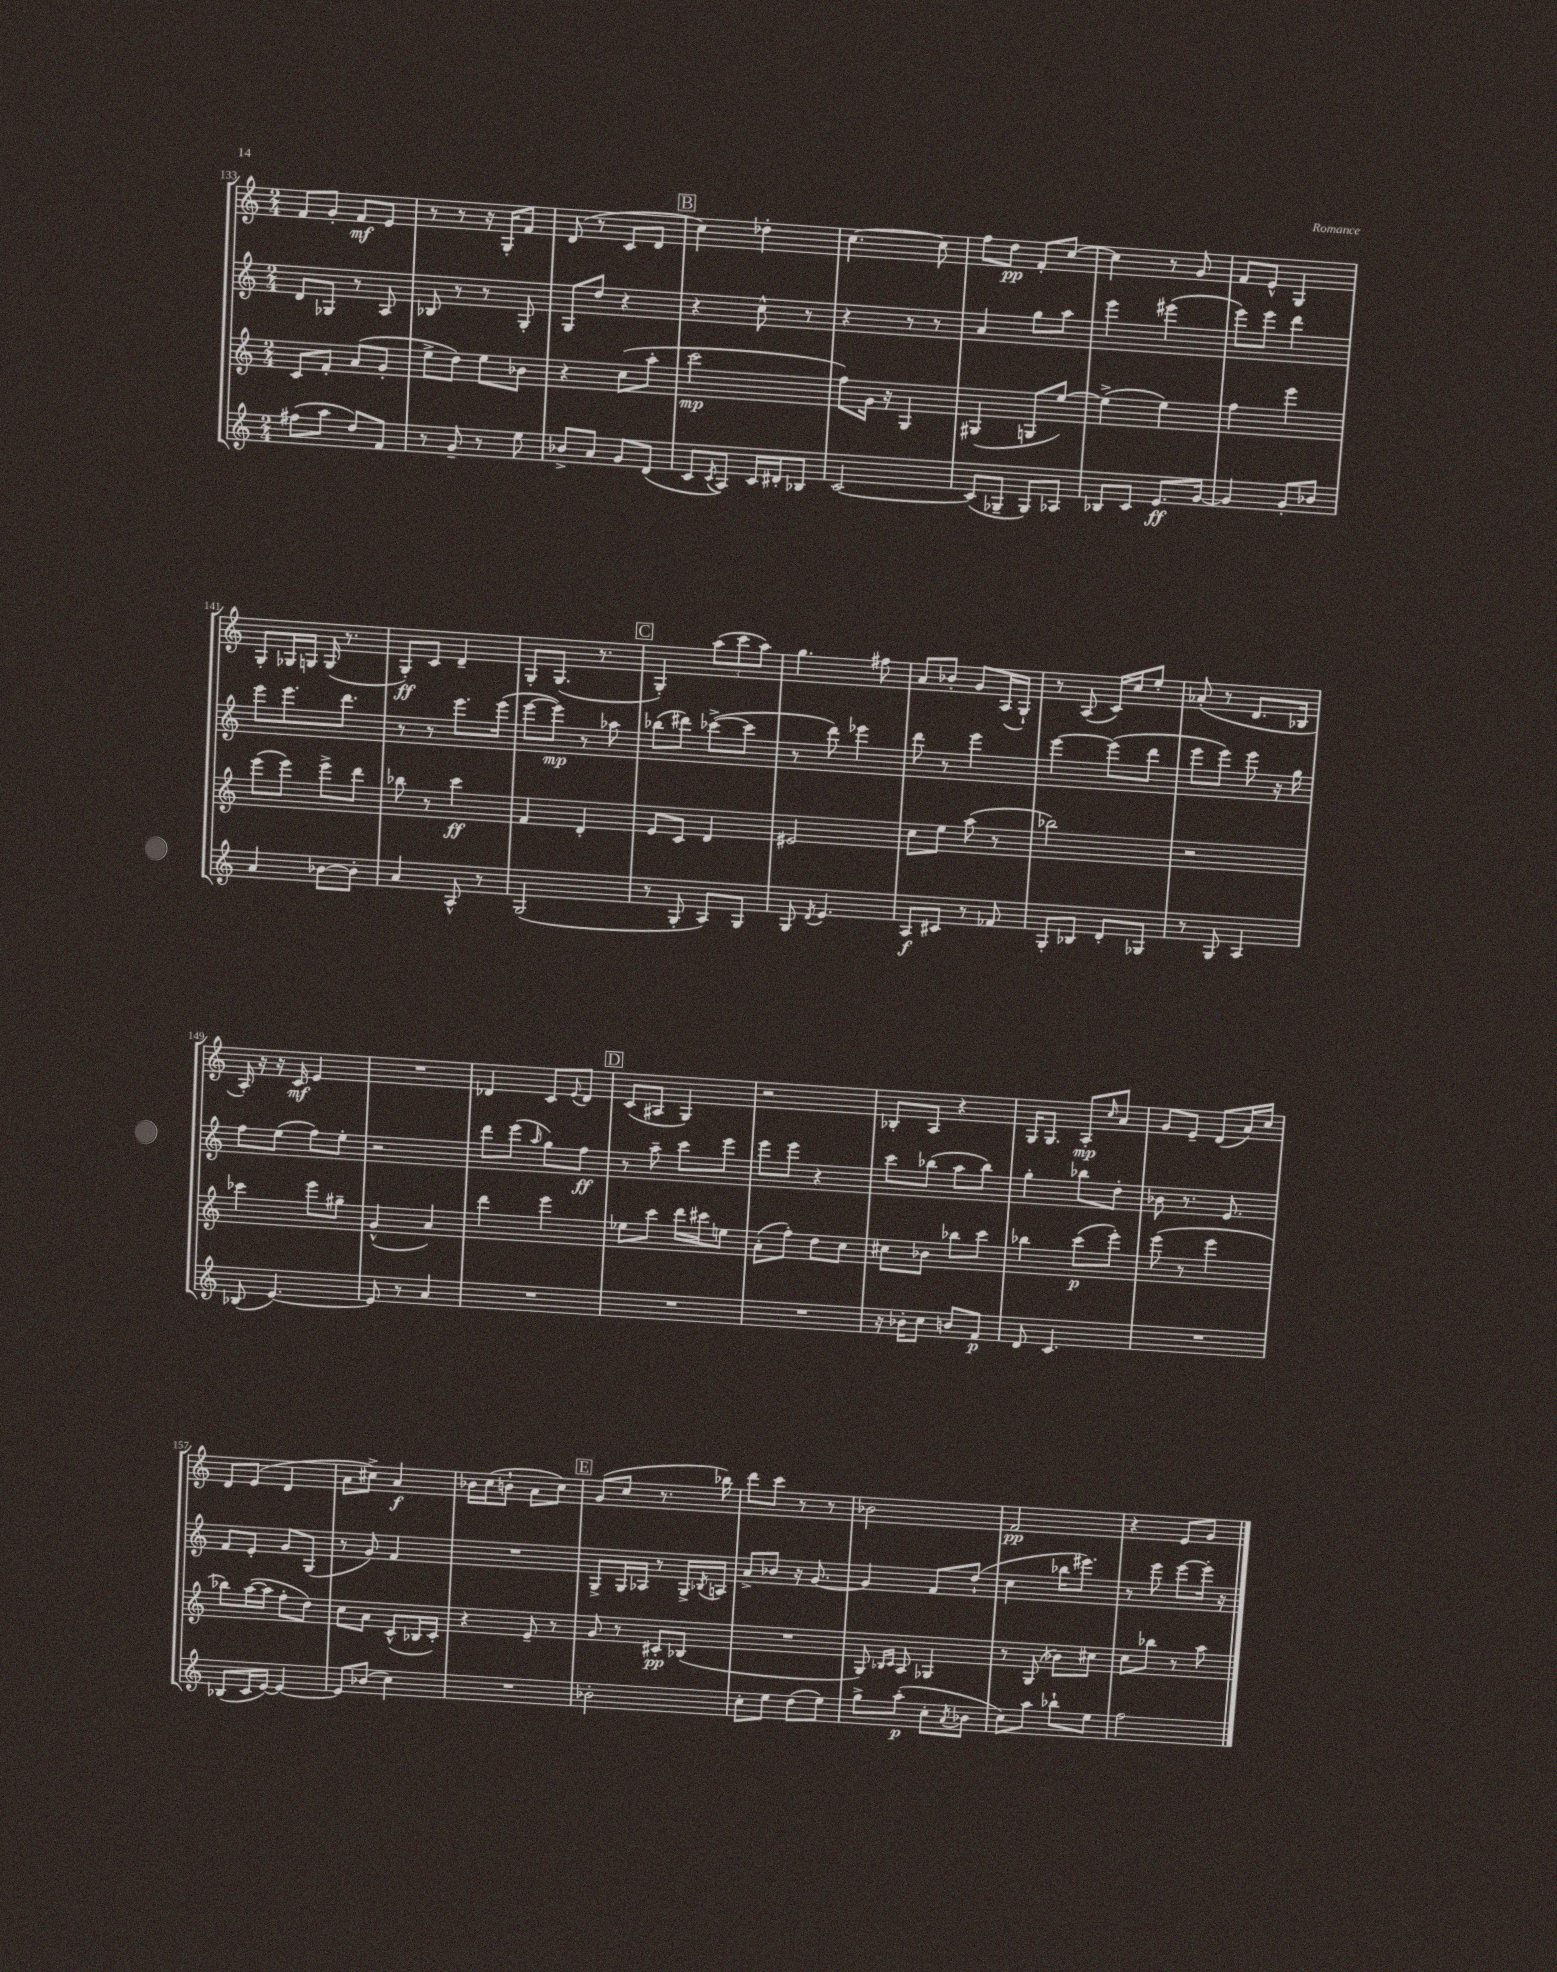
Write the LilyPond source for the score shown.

<<
\new StaffGroup <<
\new Staff = "s0" {
    \clef treble \key c \major \numericTimeSignature \time 2/4
    f'8 g'8-. f'8\mf e'8 |
    r8 r8 r16 g16-. f'8 |
    d'8( r8 c'8 d'8 |
    \mark \markup { \box "B" } c''4) des''4-. |
    c''4.~ c''8 |
    f''8 d''8\pp f'8-. c''8~ |
    c''4 r8 g'8 |
    f'8 e'8-^ g4 |
    g8-. ges16 g16 g16( r8. |
    g8-.\ff) c'8 d'4-- |
    g8-. g8.( r8. |
    \mark \markup { \box "C" } g4-.) \tuplet 3/2 { a''8( c'''8 a''8) } |
    g''4. fis''8 |
    a'8 bes'8-. g'8 a16( g16-!) |
    r8 a8( c'16) c''16 e''8-. |
    aes'8-.( r8 d'8. bes16 |
    a16-.) r16 r16 c'16\mf e'4 |
    R2 |
    des'4 c'8 \appoggiatura { e'8 } des'8 |
    \mark \markup { \box "D" } c'8( ais8 g4) |
    r2 |
    bes8-. a8 r4 |
    g16 g8. a8-.\mp \grace { c''16 } a'8 |
    g'8 e'8-- d'8( a'16) c''16 |
    d'8 e'8( d'4 |
    a'8 cis''8->) a'4\f |
    bes'16 c''16( b'8-! a'8 c''8) |
    \mark \markup { \box "E" } g'8( c''8 r8. bes''16) |
    d'''8 c'''8 r8 r8 |
    bes'2 |
    f'2\pp |
    r4 e'8 g'8 \bar "|." |
}
\new Staff = "s1" {
    \clef treble \key c \major \numericTimeSignature \time 2/4
    d'8 ges8 r8 a8 |
    bes8 r8 r8 g8-. |
    g8 d''8 r4 |
    \mark \markup { \box "B" } r4 c''8-^ r8 |
    r4 r8 r8 |
    a'4 g''8 a''8 |
    e'''4 eis'''4( |
    e'''8) e'''8 d'''4 |
    e'''8 e'''8. d'''8. |
    r8 r8 e'''8. e'''16( |
    e'''8~ e'''8\mp) r8 aes''8 |
    \mark \markup { \box "C" } bes''8( dis'''8) ces'''8~->( ces'''8 |
    r8 d'''8) ees'''4 |
    d'''8 r8 e'''4 |
    e'''4~ e'''8( d'''8 |
    e'''8 e'''8) e'''8 r16 g''16 |
    f''8 e''8( f''8) e''8-. |
    r2 |
    d'''8 e'''8( \grace { a''16 } g''8) f''8\ff |
    \mark \markup { \box "D" } r8 a''8-- c'''8 e'''8 |
    e'''8 e'''8 r4 |
    c'''8 bes''8( a''8 bes''8) |
    g''4-. bes''8 d''8-. |
    bes'8 r8. e'8. |
    f'8 e'8-. g'8 g8( |
    r8 g'8) f'4 |
    R2 |
    \mark \markup { \box "E" } g8-> g16 aes16 r8 g16-> \acciaccatura { bes8 } a16 |
    a'8-> bes'8 r16 g'8.~ |
    g'4 f'8 d''8-!( |
    c''4 bes''16 eis'''8.) |
    r8 e'''8 e'''8~ e'''16-. r16 \bar "|." |
}
\new Staff = "s2" {
    \clef treble \key c \major \numericTimeSignature \time 2/4
    c'8 f'8-. a'8( g'8-. |
    e''8-> d''8) e''8 bes'8 |
    r4 c''8( a''8-. |
    \mark \markup { \box "B" } c'''2\mp |
    f''8) g'16 r16 g4 |
    gis4( g8 e''8~) |
    e''4->( e''4) |
    f''4 e'''4 |
    e'''8( e'''8) e'''8-> d'''8 |
    bes''8 r8 c'''4\ff |
    f'4 d'4-. |
    \mark \markup { \box "C" } e'8 c'8 d'4 |
    eis'2 |
    c''8 e''8 a''8( r8 |
    bes''2) |
    r2 |
    ces'''4 e'''8 gis''8-- |
    g'4-^( a'4) |
    d'''4 e'''4 |
    \mark \markup { \box "D" } ees''8 c'''8 d'''16 cis'''16 e''8 |
    a'8-.( f''8-.) d''8 c''8 |
    cis''8 bes'8 bes''8 c'''8 |
    bes''4 c'''8\p( e'''8-.) |
    e'''8( r8 e'''4 |
    bes''8) a''16~( a''16 f''8-. d''8) |
    c''8 a'8 c'8-^( bes16 c'16-.) |
    r4 e'8-- r8 |
    \mark \markup { \box "E" } g'8 r8 cis'8-.\pp bes8( |
    R2 |
    g8) \grace { bes16 c'16 } a8 ges4 |
    r8 g8( bes'8) cis''8 |
    c''8 bes''8 r8 a''8 \bar "|." |
}
\new Staff = "s3" {
    \clef treble \key c \major \numericTimeSignature \time 2/4
    fis''8( a''8 d''8) f'8 |
    r8 g'8-- r8 e''8 |
    bes'8-> a'8 g'8 d'8( |
    \mark \markup { \box "B" } c'8 \acciaccatura { c'8 } a8) c'16 dis'16-. bes8 |
    c'2~ |
    c'8( ges8-- ges8) aes8 |
    bes8 c'8 e'8.\ff g'16~ |
    g'4 g'8-. bes'8 |
    a'4 bes'8~ bes'8-. |
    a'4 a8-^ r8 |
    g2( |
    \mark \markup { \box "C" } r8 g8-. a8) g8 |
    g8 \acciaccatura { d'8 } e'4. |
    a8\f cis'8 r8 fes'8 |
    g8-. bes8 d'8-. ges8 |
    r8 g8 a4 |
    bes8( e'4.~) |
    e'8 r8 a'4 |
    R2 |
    \mark \markup { \box "D" } R2 |
    R2 |
    r16 bes'16-. c''8 b'8 f'8\p |
    d'8 c'4. |
    R2 |
    bes8( c'16 e'16~) e'4~ |
    e'8 bes'8( c''4) |
    R2 |
    \mark \markup { \box "E" } bes'2-. |
    c''8-. e''8 d''8( e''8) |
    g''8-> a''8-.\p( c''8-. \acciaccatura { a'8 } bes'8 |
    c''8) a''8 bes''8-! e''8 |
    f''2 \bar "|." |
}
>>
>>
\layout { \context { \Score currentBarNumber = #133 } }
